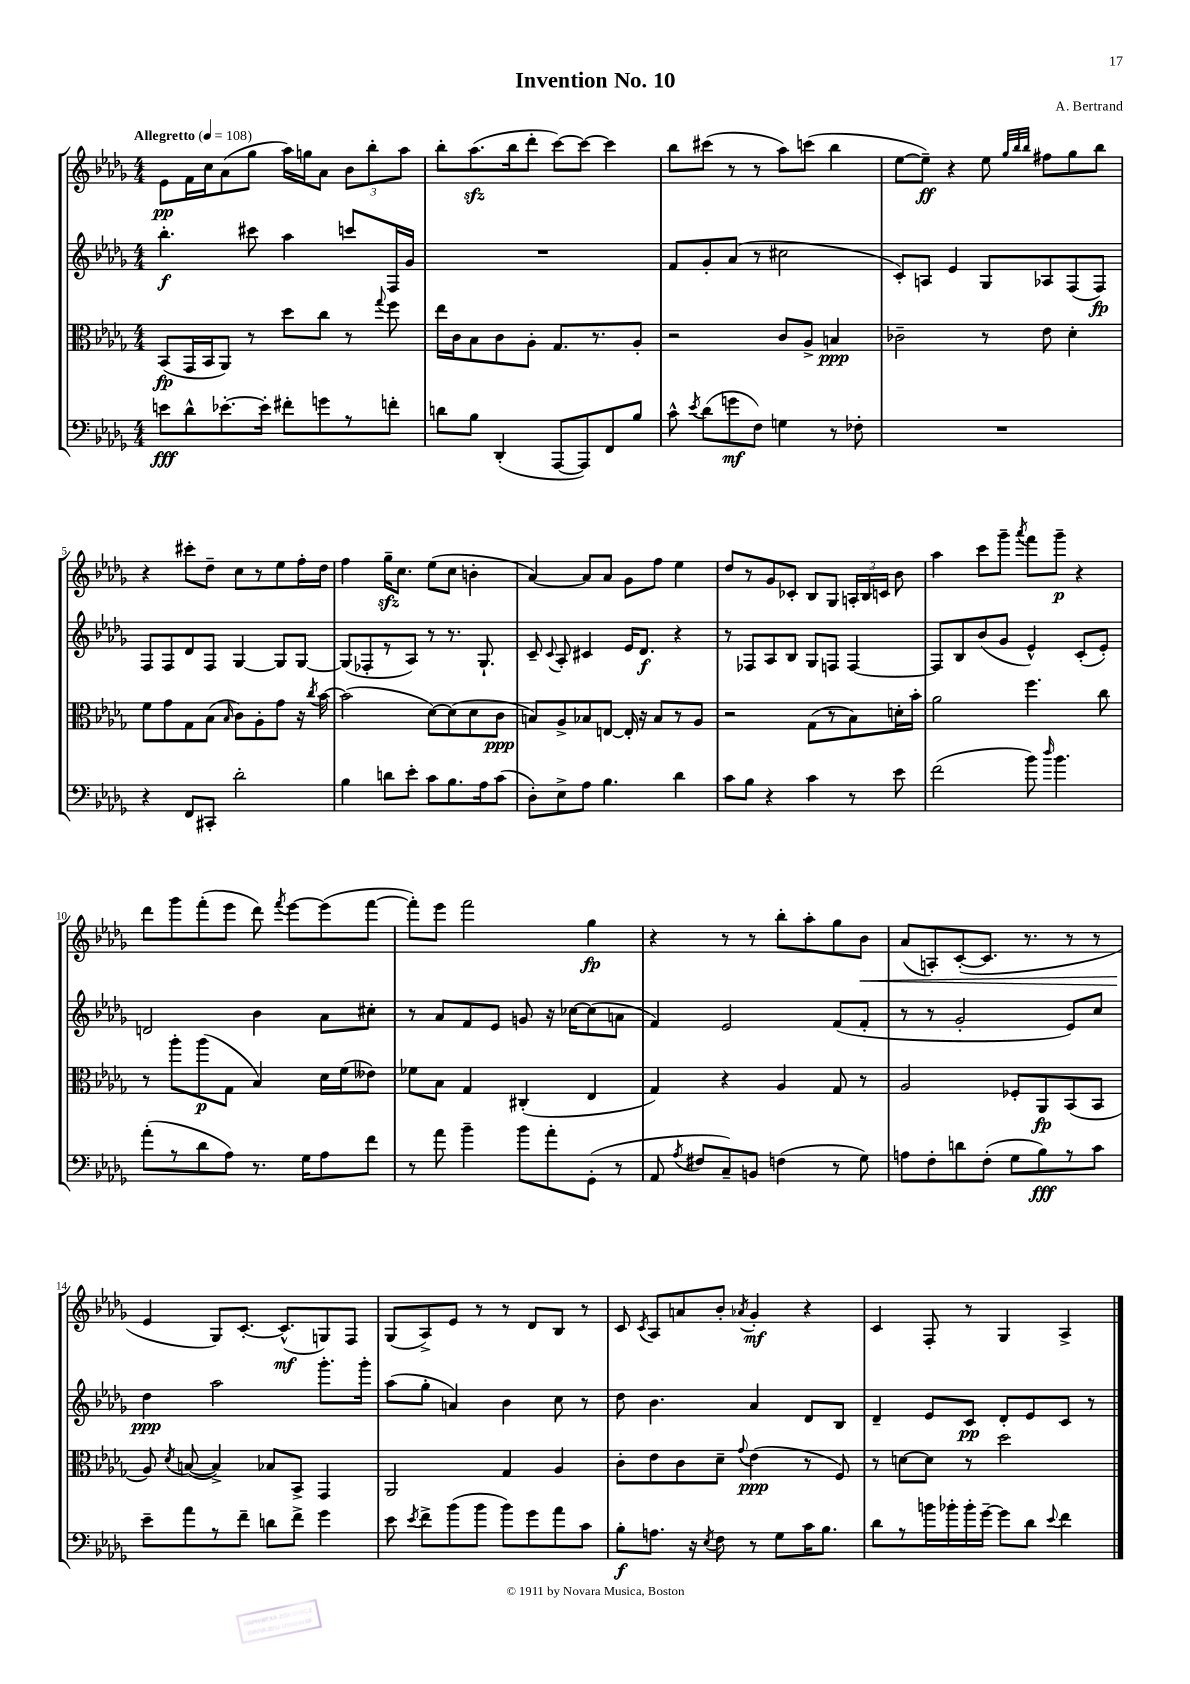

**kern	**kern	**kern	**kern
*staff4	*staff3	*staff2	*staff1
*clefF4	*clefC3	*clefG2	*clefG2
*k[b-e-a-d-g-]	*k[b-e-a-d-g-]	*k[b-e-a-d-g-]	*k[b-e-a-d-g-]
*M4/4	*M4/4	*M4/4	*M4/4
*MM108	*MM108	*MM108	*MM108
8e	(8BB-	4.bb-'	8e-
8d-^^	16GG-	.	16f
.	16BB-	.	16cc
[8.e-'	8AA-)	.	(8a-
.	8r	8ccc#	8gg-
16e-']	.	.	.
8f#'	8dd-	4aa-	16aa-)
.	.	.	16gg
8g	8cc	.	8a-
8r	8r	8ccc	12b-
.	.	.	12bb-'
.	8qqgg-	.	.
8f'	8ff	16F	.
.	.	.	12aa-
.	.	16g-	.
=	=	=	=
8d	16ee-	1r	8bb-'
.	16c	.	.
8B-	8B-	.	(8.aa-
(4DD-'	8c	.	.
.	.	.	16bb-
.	8A-'	.	8ddd-'
[8AAA-	8.G-	.	[8ccc)
8AAA-])	.	.	8ccc_
.	8.r	.	.
8FF	.	.	4ccc]
8B-	8A-'	.	.
=	=	=	=
8c^^	2r	8f	8bb-
8qe-	.	.	.
(8d-	.	8g-'	(8ccc#
8g	.	(8a-	8r
8F)	.	8r	8r
4G	8c	2cc#	8aa-)
.	8A-^	.	(8ccc
8r	4B	.	4bb-
8F-'	.	.	.
=	=	=	=
1r	2c-~	8c')	[8ee-
.	.	8A	8ee-~])
.	.	4e-	4r
.	8r	8G-	8ee-
.	.	.	32qqgg-
.	.	.	32qqbb-
.	.	.	32qqbb-
.	8e-	8A-	8ff#
.	4d-'	(8F	8gg-
.	.	8F)	8bb-
=	=	=	=
4r	8f	8F	4r
.	8g-	8F	.
8FF	8G-	8d-	8ccc#'
8CC#'	(8B-	8F	8dd-~
.	16qqB-	.	.
2d-'	8c)	[4G-	8cc
.	8A-'	.	8r
.	8g-	8G-]	8ee-
.	16r	[8G-	16ff'
.	8qcc	.	.
.	[16b-	.	16dd-
=	=	=	=
4B-	(2b-]	(8G-]	4ff
.	.	8F-'	.
8d	.	8r	16gg-~
.	.	.	8.cc
8e-'	.	8A-)	.
8c	[8d-)	8r	(8ee-
8.B-	(8d-]	8.r	8cc
.	8d-	.	4b'
16A-	.	8.G-`	.
(8c	8c	.	.
=	=	=	=
8D-')	8B)	8c~	[4a-)
.	.	8qqc	.
8E-^	8A-^	8A-'	.
8A-	8B-	4c#	8a-]
4.B-	[8E	.	8a-
.	16E']	16e-	8g-
.	16r	8.d-	.
.	8B-	.	8ff
4d-	8r	4r	4ee-
.	8A-	.	.
=	=	=	=
8c	2r	8r	8dd-
8B-	.	8F-	8r
4r	.	8A-	8g-
.	.	8B-	8c-'
4c	(8G-	8G-	8B-
.	8r	8F	8G-
8r	8B-)	[4F	24A'
.	.	.	24B-
.	.	.	24c
8e-	16d'	.	8b-
.	16b-'	.	.
=	=	=	=
(2f	2a-	8F]	4aa-
.	.	8B-	.
.	.	(8b-	8ccc
.	.	8g-	8ggg-~
.	.	.	8qaaa-
8b-)	4.ff	4e-^^)	8fff
16qqdd-	.	.	.
4.b-	.	.	8ggg-~
.	.	(8c'	4r
.	8cc	8e-')	.
=	=	=	=
(8a-'	8r	2d	8ddd-
8r	8aa-'	.	8ggg-
8d-	(8aa-	.	(8fff'
8A-)	8G-	.	8eee-
8.r	4B-)	4b-	8ddd-)
.	.	.	8qfff
.	.	.	[8eee-
16G-	.	.	.
8A-	16d-	8a-	(8eee-]
.	(16f	.	.
8f	8e--)	8cc#'	[8fff
=	=	=	=
8r	8f-	8r	8fff'])
8a-	8B-	8a-	8eee-
4b-~	4G-	8f	2fff
.	.	8e-	.
8b-	(4C#'	8g	.
8a-'	.	16r	.
.	.	[16cc-	.
(8GG-'	4E-	(8cc-]	4gg-
8r	.	8a	.
=	=	=	=
8AA-	4G-)	4f)	4r
8qA-	.	.	.
8F#	.	.	.
8C~)	4r	2e-	8r
8BB	.	.	8r
(4F	4A-	.	8bb-'
.	.	.	8aa-'
8r	8G-	(8f	8gg-
8G-)	8r	8f'	8b-
=	=	=	=
8A	2A-	8r	(8a-
8F'	.	8r	8A')
8d	.	2g-'	([8c'
(8F'	.	.	8.c]
8G-	8F-'	.	.
.	.	.	8.r
8B-)	8AA-	.	.
8r	(8BB-	8e-)	8r
8c	8BB-	8cc	8r
=	=	=	=
8e-~	8A-)	4dd-	4e-
.	8qd-	.	.
8a-	([8B	.	.
8r	4B^])	2aa-	8G-)
8f~	.	.	[8.c'
8d	8B-	.	.
.	.	.	(8.c^^]
8f^	8BB-^	.	.
4g-	4GG-	8.ggg-'	8G)
.	.	.	8F
.	.	16ggg-'	.
=	=	=	=
8e-	2AA-	(8aa-	(8G-
8qe-	.	.	.
8f^	.	8gg-'	8A-^)
(8b-	.	4a)	8e-
8b-	.	.	8r
8b-)	4G-	4b-	8r
8g-	.	.	8d-
8a-	4A-	8cc	8B-
8c	.	8r	8r
=	=	=	=
8B-'	8c'	8dd-	8c
.	.	.	8qc
8.A	8e-	4.b-	8A-
.	8c	.	8a
16r	.	.	.
8qE-	.	.	.
8F	8d-~	.	8b-'
.	8qqg-	.	8qa-
8r	(4e-	4a-	4g-'
8G-	.	.	.
16c	8r	8d-	4r
8.B-	.	.	.
.	8F)	8B-	.
=	=	=	=
8d-	8r	4d-~	4c
8r	[8d	.	.
16b	8d]	8e-	8F'
16b-'	.	.	.
16b-'	8r	8c	8r
[16g-~	.	.	.
8g-]	2dd-	8d-'	4G-
8d-	.	8e-	.
8qqe-	.	.	.
4f	.	8c	4A-^
.	.	8r	.
==	==	==	==
*-	*-	*-	*-
